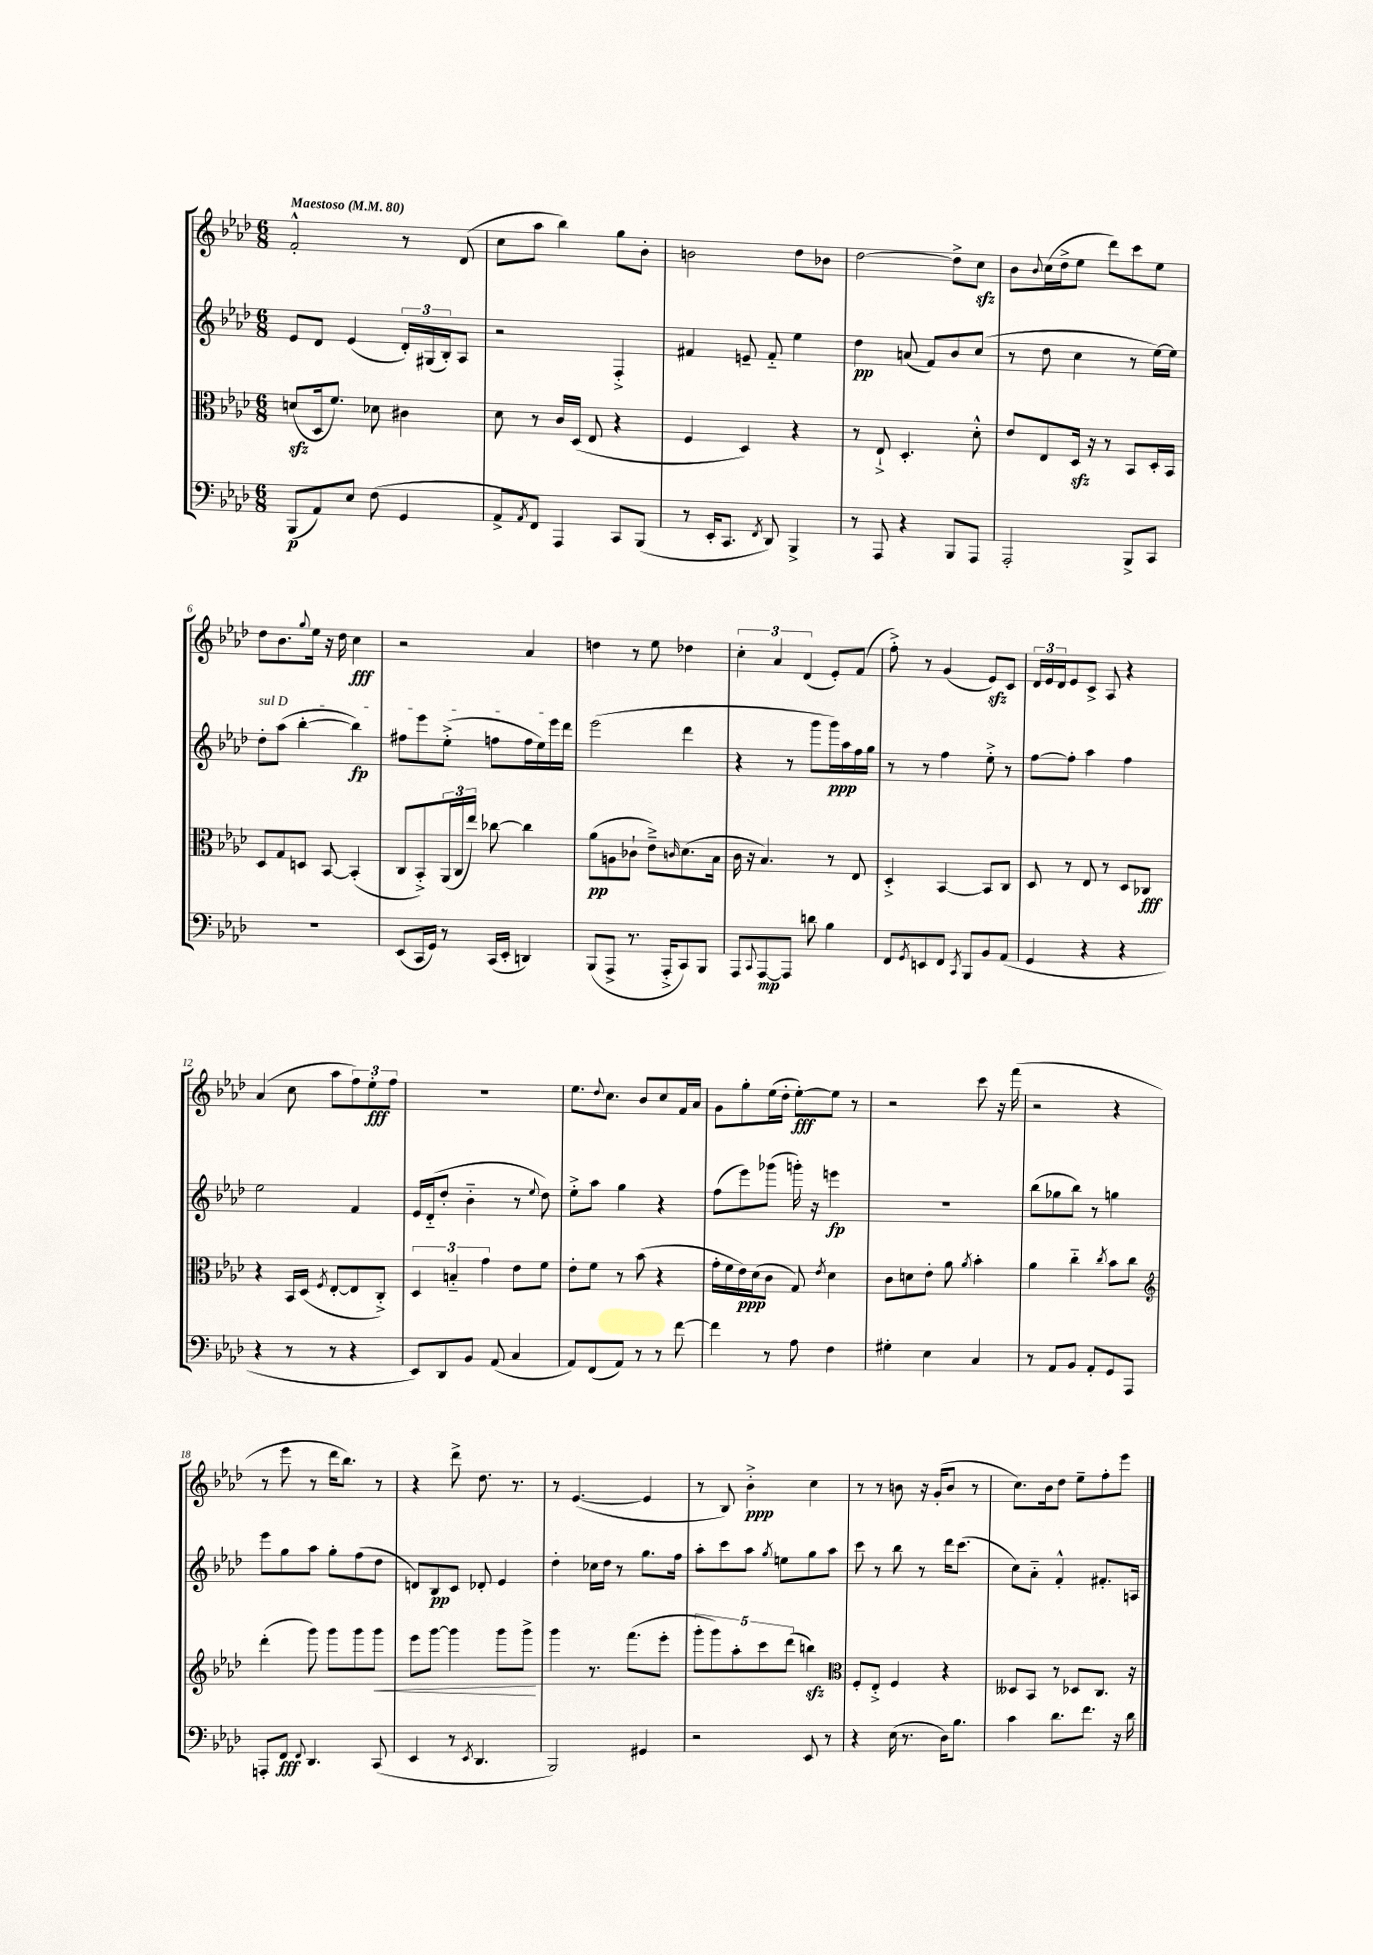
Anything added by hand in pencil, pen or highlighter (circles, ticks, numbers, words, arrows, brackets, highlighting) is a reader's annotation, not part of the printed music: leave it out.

**kern	**kern	**kern	**kern
*staff4	*staff3	*staff2	*staff1
*clefF4	*clefC3	*clefG2	*clefG2
*k[b-e-a-d-]	*k[b-e-a-d-]	*k[b-e-a-d-]	*k[b-e-a-d-]
*M6/8	*M6/8	*M6/8	*M6/8
*MM80	*MM80	*MM80	*MM80
(8BBB-	(8d	8e-	2f'^^
8AA-)	16D-	8d-	.
.	8.f)	.	.
8E-	.	(4e-	.
(8F	8d-	.	.
4GG	4c#	24d-')	8r
.	.	(24G#	.
.	.	24B-')	.
.	.	8A-	(8d-
=	=	=	=
8AA-^	8d-	2r	8cc
8qAA-	.	.	.
8FF)	8r	.	8aa-
4AAA-	16c	.	4bb-)
.	(16D-	.	.
.	8E-	.	.
8CC	4r	4F'^	8gg
(8BBB-	.	.	8b-'
=	=	=	=
8r	4F	4f#	2b
16EE-'	.	.	.
8.CC	.	.	.
.	4D-)	8e~	.
8qFF	.	.	.
8DD-)	.	8f#'~	.
4BBB-^	4r	4ee-	8dd-
.	.	.	8b-
=	=	=	=
8r	8r	4dd-	[2dd-
8AAA-	8E-`^	.	.
4r	4.D-'	(8a	.
.	.	8f)	.
8BBB-	.	8b-	8dd-^]
8AAA-	8d-'^^	(8cc	8cc
=	=	=	=
2AAA-'	8e-	8r	8b-
.	.	.	8qqb-
.	8E-	8dd-	(16cc
.	.	.	16dd-^
.	16D-	4cc	8ee-
.	16r	.	.
.	8r	.	8ddd-)
8BBB-^	8BB-	8r	8ccc
8CC	16D-'	[16ee-)	8ee-
.	16BB-	16ee-]	.
=	=	=	=
2.r	8D-	8dd-'	8dd-
.	8G	(8aa-	8.b-
.	8D	[4bb-'	.
.	.	.	8qqgg
.	.	.	16ee-
.	[8BB-	.	16r
.	.	.	16dd-
.	(4BB-']	4bb-])	4cc
=	=	=	=
(8EE-	8C	8ff#	2r
16CC	8BB-'^)	8eee-	.
16GG)	.	.	.
8r	(24AA-	(8ee-'^	.
.	24C	.	.
.	24ee-)	.	.
(16CC	[8cc-	8ff	.
16EE-'	.	.	.
4DD)	4cc-]	16ff	4a-
.	.	16ee-)	.
.	.	16eee-	.
.	.	16ddd-	.
=	=	=	=
(8BBB-	(8a-	(2eee-	4dd
8AAA-^	8A	.	.
8.r	8c-`	.	8r
.	8e-~^)	.	8ee-
16AAA-'^	.	.	.
.	16qqc	.	.
8CC)	(8.d-	4ddd-	4dd-
8BBB-	.	.	.
.	16B-	.	.
=	=	=	=
8AAA-	16c	4r	6cc'
.	16r	.	.
8qqCC	.	.	.
[8AAA-	4.B-)	.	.
.	.	.	6a-
8AAA-]	.	8r	.
.	.	.	(6d-
8d	.	8ggg	.
4B-	8r	16ggg)	8e-')
.	.	16aa-	.
.	8E-	16ff	(8f
.	.	16gg	.
=	=	=	=
8FF	4D-'^	8r	8ff'^)
8qGG	.	.	.
8EE	.	8r	8r
8FF	[4BB-	4ff	(4g
8qCC	.	.	.
8BBB-	.	.	.
8BB-	8BB-]	8ee-'^	8e-)
(8AA-	8C	8r	8c
=	=	=	=
4GG	8D-	[8ff	24d-
.	.	.	24e-
.	.	.	24d-
.	8r	8ff']	8e-
4r	8E-	4aa-	8c^
.	8r	.	8A-
4r	8D-	4ff	4r
.	8C-	.	.
=	=	=	=
4r	4r	2ee-	(4a-
8r	16BB-	.	8cc
.	(16D-	.	.
.	8qF	.	.
8r	[8E-'	.	8aa-
4r	8E-]	4f	12ff)
.	.	.	12ee-'
.	8C'^)	.	.
.	.	.	12ff
=	=	=	=
8EE-)	6D-	16e-	2.r
.	.	(16d-'~	.
8DD-	.	8dd-'	.
.	6B'~	.	.
8BB-	.	4b-'~	.
.	6g	.	.
(8AA-	.	.	.
4C	8e-	8r	.
.	.	8qqee-	.
.	8f	8dd-)	.
=	=	=	=
8AA-)	8e-'	8ee-'^	8.ee-
(8FF	8f	8aa-	.
.	.	.	8qqdd-
.	.	.	8.cc
8AA-)	8r	4gg	.
8r	(8b-	.	8b-
8r	4r	4r	8cc
[8f	.	.	16f
.	.	.	16a-
=	=	=	=
4f]	16g'	(8ff	8g
.	16f	.	.
.	16e-)	8eee-)	8gg'
.	(16d-	.	.
8r	8c	(8ggg-	(16ee-
.	.	.	16dd-'
8A-	8G)	16ggg')	[8ee-')
.	.	16r	.
.	8qe-	.	.
4F	4d-	4eee	8ee-]
.	.	.	8r
=	=	=	=
4G#'	8c	2.r	2r
.	8d	.	.
4E-	8e-'	.	.
.	8a-	.	.
.	8qa-	.	.
4C	4b-'	.	8ccc
.	.	.	16r
.	.	.	(16fff
=	=	=	=
8r	4a-	(8bb-	2r
8AA-	.	8gg-	.
8BB-	4cc'~	8bb-)	.
8AA-'	.	8r	.
.	8qcc	.	.
8GG	8b-	4gg	4r
8AAA-	8cc	.	.
=	=	=	=
*	*clefG2	*	*
8AAA'	(4ddd-'	8eee-	8r
8FF	.	8gg	8eee-
8qqFF	.	.	.
4.DD-	8ggg)	8aa-	8r
.	8ggg	8gg'	16ddd-
.	.	.	8.bb-)
.	8ggg	(8ff	.
(8CC	8ggg	8dd-	8r
=	=	=	=
4EE-	8eee-	8d)	4r
.	[8ggg	8B-	.
8r	4ggg]	8c	8ddd-^
8qEE-	.	.	.
4.DD-	.	8d-'	8.dd-
.	8ggg	4e-	.
.	.	.	8.r
.	8ggg^	.	.
=	=	=	=
2BBB-)	4ggg	4dd-'	8r
.	.	.	([4.e-
.	8.r	16cc-	.
.	.	16dd-	.
.	.	8r	.
.	(8.fff	.	.
4GG#	.	8.gg	4e-]
.	8eee-'	.	.
.	.	16ff	.
=	=	=	=
2r	10ggg'	8aa-'	8r
.	10ggg)	.	.
.	.	8ccc	8B-)
.	10aa-'	.	.
.	.	8aa-	4b-'^
.	10ccc	.	.
.	.	8qgg	.
.	.	8ee	.
.	(10ddd-	.	.
8EE-	4bb)	8gg	4cc
8r	.	8aa-	.
=	=	=	=
*	*clefC3	*	*
4r	8F'	8ccc	8r
.	8E-'^	8r	8r
(16E-	4F	8bb-	8b
8.r	.	.	.
.	.	8r	16r
.	.	.	(16g'
16D-)	4r	16ddd-	8b
8.B-	.	(8.ccc	.
.	.	.	8r
=	=	=	=
4c	8D--	8cc)	8.cc)
.	8BB-	8a-'~	.
.	.	.	16b-
8.d-	8r	4f'^^	8dd-
.	8D-	.	8ee-~
8.f	.	.	.
.	8.C	8.f#'	8ff'
16r	.	.	8eee-
16d-	16r	16A	.
==	==	==	==
*-	*-	*-	*-
